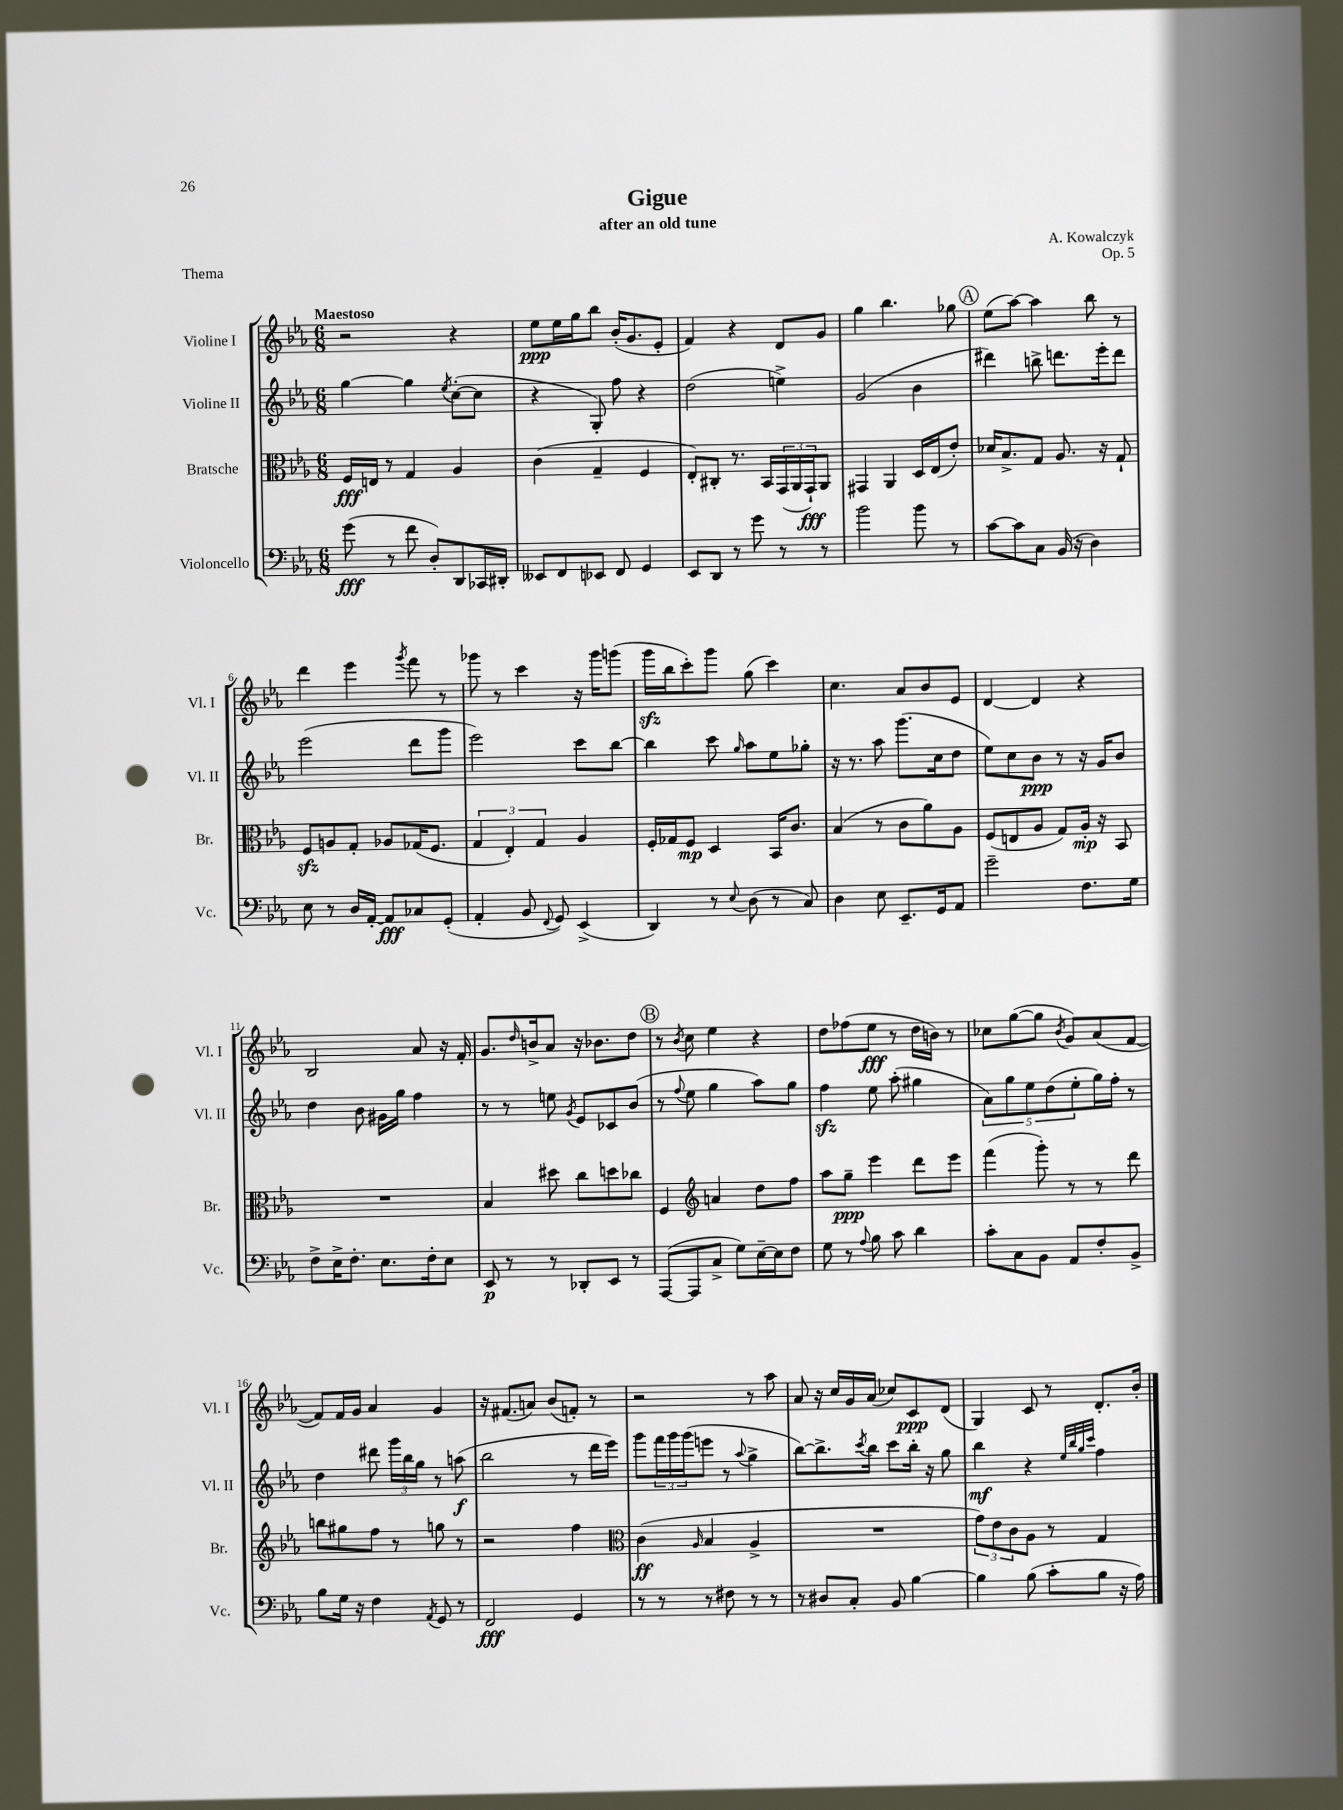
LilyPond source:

\header { title = "Gigue" composer = "A. Kowalczyk" subtitle = "after an old tune" opus = "Op. 5" piece = "Thema" }
<<
\new StaffGroup <<
\new Staff = "s0" \with { instrumentName = "Violine I" shortInstrumentName = "Vl. I" } {
    \clef treble \key ees \major \numericTimeSignature \time 6/8 \tempo "Maestoso"
    r2 r4 |
    ees''8\ppp ees''16 g''16 bes''8 bes'16-.( g'8. ees'8-. |
    f'4) r4 d'8 g'8 |
    g''4 bes''4. ges''8 |
    \mark \markup { \circle "A" } ees''8( aes''8~) aes''4 bes''8 r8 |
    d'''4 ees'''4 \acciaccatura { g'''8 } f'''8 r8 |
    ges'''8 r8 c'''4 r16 ges'''16 g'''8( |
    g'''16\sfz bes''16 c'''8-.) g'''8 g''8( c'''4) |
    c''4. aes'8 bes'8 ees'8 |
    d'4~ d'4 r4 |
    bes2 aes'8 r16 f'16-. |
    g'8. \grace { d''16 } b'16-> aes'8 r16 bes'8. d''8 |
    \mark \markup { \circle "B" } r8 \acciaccatura { bes'8 } c''8 ees''4 r4 |
    d''8 fes''8( ees''8\fff r8 d''16 b'16) r8 |
    ces''8 g''8~( g''8 \acciaccatura { bes'8 } g'8) aes'8( f'8~ |
    f'8) f'16 g'16 aes'4 g'4 |
    r16 fis'8.( a'8) bes'8( f'8-.) r8 |
    r2 r8 aes''8 |
    aes'8 r16 c''16 g'16 aes'16( ces''8) c'8\ppp d'8( |
    g4) c'8 r8 d'8.-. bes'16-. \bar "|." |
}
\new Staff = "s1" \with { instrumentName = "Violine II" shortInstrumentName = "Vl. II" } {
    \clef treble \key ees \major \numericTimeSignature \time 6/8
    g''4~ g''4 \acciaccatura { ees''8 } c''8~-.( c''8 |
    r4 g8-.) f''8 r4 |
    d''2( e''4->) |
    g'2( bes'4 |
    \mark \markup { \circle "A" } dis'''4) b''8-> d'''8. ees'''16-. d'''8 |
    ees'''2( d'''8 g'''8 |
    ees'''2) c'''8 bes''8~ |
    bes''4 c'''8 \grace { g''16 } aes''8 ees''8 ges''8-. |
    r16 r8. aes''8 g'''8.( c''16 d''8 |
    ees''8) c''8 bes'8\ppp r8 r16 g'16 bes'8 |
    d''4 bes'8 gis'16 g''16 f''4 |
    r8 r8 e''8 \acciaccatura { g'8 } ees'8 ces'8 bes'8( |
    \mark \markup { \circle "B" } r8 \appoggiatura { f''8 } ees''8 g''4 aes''8) g''8 |
    f''4\sfz ees''8 aes''8-.( gis''4 |
    \tuplet 5/4 { aes'8) g''8 ees''8 d''8( ees''8-. } g''16) f''16-. r8 |
    d''4 dis'''8 \tuplet 3/2 { g'''16 bes''16 g''16 } r8 a''8\f( |
    bes''2 r8 d'''16 ees'''16) |
    g'''8 \tuplet 3/2 { f'''16 g'''16 g'''16( } e'''8 r8 \appoggiatura { aes''8 } g''4-> |
    bes''8~) bes''8.-> \acciaccatura { c'''8 } bes''16 c'''8 bes''16-. r16 g''8 |
    bes''4\mf r4 \grace { ees''32 bes''32 g''32 c'''32 } f''4 \bar "|." |
}
\new Staff = "s2" \with { instrumentName = "Bratsche" shortInstrumentName = "Br." } {
    \clef alto \key ees \major \numericTimeSignature \time 6/8
    f16\fff e16 r8 g4 aes4 |
    c'4( g4-- f4 |
    ees8-.) cis8-. r8. bes,16 \tuplet 3/2 { g,16( aes,16 g,16-!\fff) } aes,8 |
    gis,4 aes,4 d16 ees16( ees'8-.) |
    \mark \markup { \circle "A" } des'16 bes8.-> g8 aes8. r16 g8-! |
    f8\sfz a8 g8-. aes8 ges16( f8. |
    \tuplet 3/2 { g4 ees4-.) g4 } aes4 |
    f16-. ges16 f8\mp d4 bes,16 c'8. |
    bes4( r8 c'8 aes'8) aes8 |
    f8( e8 aes8 g8) aes16-.\mp r16 bes,8 |
    R2. |
    bes4 dis''8 c''8 d''8 ces''8 |
    \mark \markup { \circle "B" } f4 \clef treble a'4 d''8 f''8 |
    aes''8 g''8--\ppp ees'''4 d'''8 ees'''8 |
    f'''4( g'''8-.) r8 r8 d'''8 |
    b''8 gis''8 f''8 r8 g''8 r8 |
    r2 f''4 |
    \clef alto c'4\ff( \grace { aes16 } bes4 aes4-> |
    R2. |
    \tuplet 3/2 { g'8) ees'8 c'8 } aes8 r8 g4 \bar "|." |
}
\new Staff = "s3" \with { instrumentName = "Violoncello" shortInstrumentName = "Vc." } {
    \clef bass \key ees \major \numericTimeSignature \time 6/8
    g'8\fff( r8 f'8 d8-.) d,8 ces,16 dis,16-. |
    eeses,8 f,8 ees,8 f,8 g,4 |
    ees,8 d,8 r8 g'8 r8 r8 |
    bes'2 bes'8 r8 |
    \mark \markup { \circle "A" } c'8~ c'8 c8 bes,16( r16 d4) |
    ees8 r8 d16 aes,16~-. aes,8\fff ces8 g,8-.( |
    aes,4-. bes,8 \appoggiatura { f,8 } g,8) ees,4->( |
    d,4) r8 \appoggiatura { ees8 } d8( r8 c8) |
    d4 ees8 ees,8.-- g,16 aes,8 |
    g'2-- f8. g16 |
    f8-> ees16-> f8.-. ees8. f16-. ees8 |
    ees,8\p r8 r8 des,8-. ees,8 r8 |
    \mark \markup { \circle "B" } aes,,8~( aes,,8 c8-> g8) ees16~-- ees16 f8 |
    g8 r8 \appoggiatura { aes8 } bes8 c'8 d'4 |
    c'8-. c8 bes,8 aes,8 f8-. bes,8-> |
    bes8 g16 r16 f4 \acciaccatura { aes,8 } g,8 r8 |
    f,2\fff g,4 |
    r8 r8 r8 fis8 r8 r8 |
    r8 dis8 c8-. bes,8 bes4~ |
    bes4 bes8( c'8-. bes8 r16 aes16) \bar "|." |
}
>>
>>
